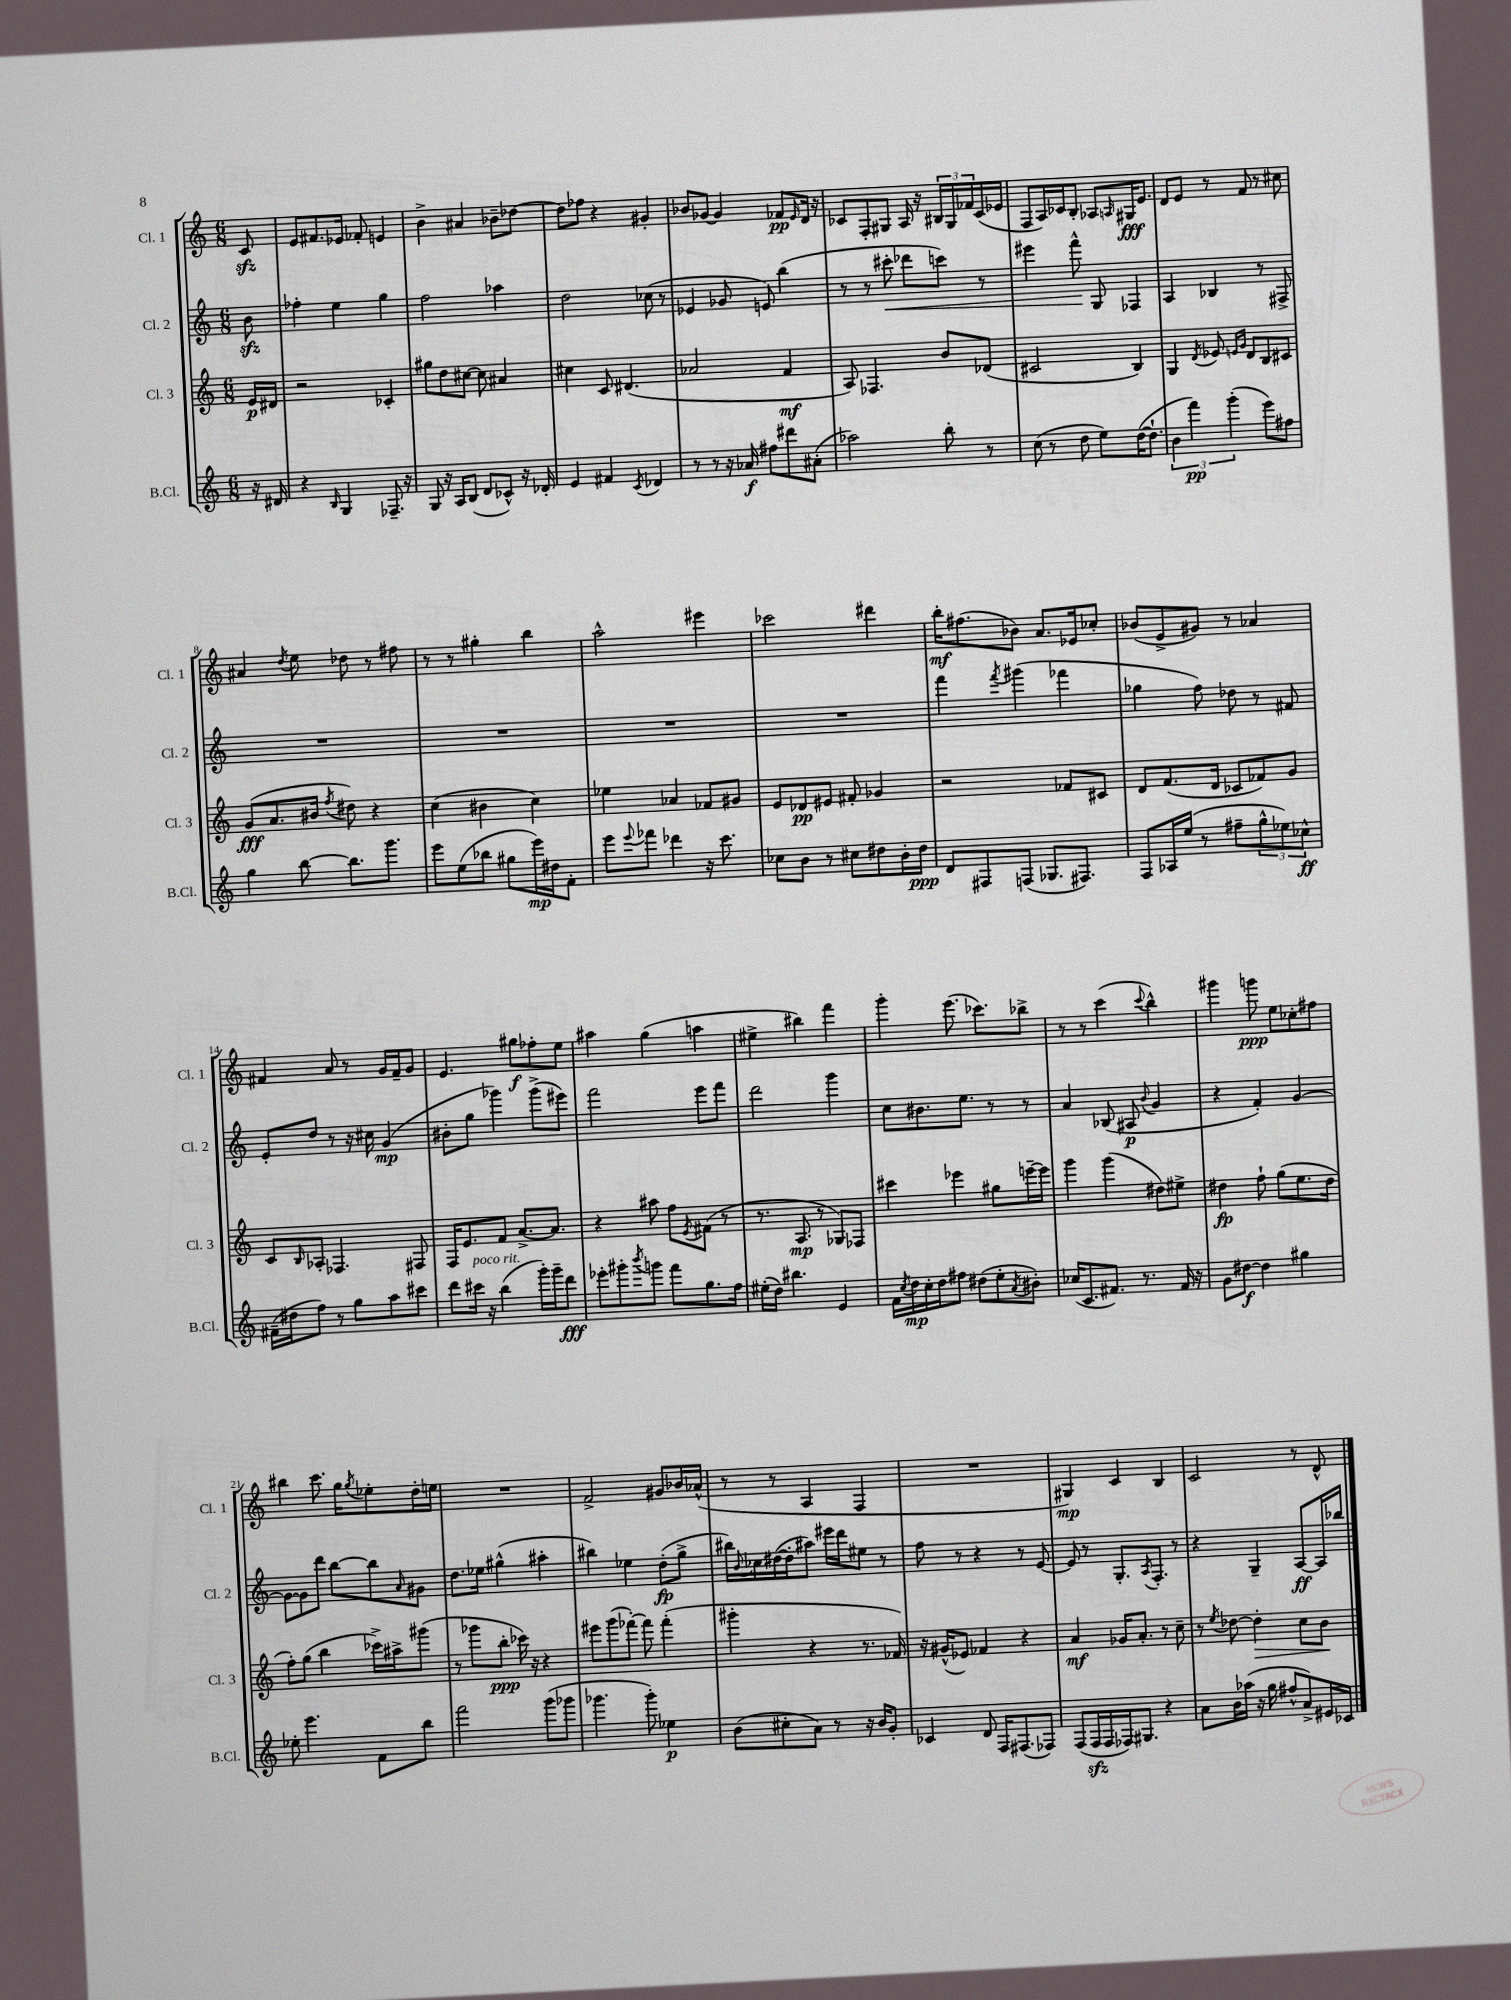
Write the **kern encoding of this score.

**kern	**kern	**kern	**kern
*staff4	*staff3	*staff2	*staff1
*clefG2	*clefG2	*clefG2	*clefG2
*k[]	*k[]	*k[]	*k[]
*M6/8	*M6/8	*M6/8	*M6/8
16r	16e/LL	8b\	8c/
16d#/	16d#/JJ	.	.
=	=	=	=
4r	2r	4ff-'\	8e/L
.	.	.	8.f#/
16qqB/	.	.	.
4G/	.	4ee\	.
.	.	.	16e-/Jk
.	.	.	8f-'/
8.F-~/	4c-'/	4gg\	4e/
16r	.	.	.
=	=	=	=
8G/	8gg#\L	2ff\	4b^\
16r	8dd\	.	.
16A/LK	.	.	.
(8B/J	[8cc#\J	.	4a#/
8d/L	8cc#\]	.	.
8c-^^/J)	4a#/	4aa-\	8b-~\L
16r	.	.	[8dd-\J
16d-'/	.	.	.
=	=	=	=
4e/	4cc#\	2dd\	8dd-\]L
.	.	.	8ff-\J
4f#/	8c/	.	4r
.	(4.d#/	.	.
8qc/	.	.	.
4d-/	.	(8cc-\	4g#'/
.	.	8r	.
=	=	=	=
8r	2a-/	4e-/	8b-/L
8r	.	.	[8g-/J
16r	.	8g-/	4g-/]
16a-/	.	.	.
8ff#\L	.	8e/)	.
8ddd#\	4f/	(4bb\	8f-/L
.	.	.	16qqe/
(8a#'\J	.	.	16d/Jk
.	.	.	16r
=	=	=	=
2aa-\)	8A/)	8r	8c-/L
.	4.F-/	8r	8F'/
.	.	8ccc#'\	8G#/J
.	.	8ddd-\L	16A/
.	.	.	16r
8bb'\	8b/L	8ccc\J)	24B#/LL
.	.	.	24G#/
.	.	.	24f-/
8r	(8d-/J	8r	(16c-/
.	.	.	16e-/JJ
=	=	=	=
(8cc\	2c#/	4eee#\	8F/L
8r	.	.	16A/L)
.	.	.	16c-/J
8dd\	.	8fff^^\	8B'/J
8ee\L)	.	8G/	8A-/L
.	.	.	16qqA/
([16dd\K	4B/)	4F-/	16G#/K
8.dd`\]J	.	.	8.e/J
=	=	=	=
6b\	4G/	4A/	8d/L
.	.	.	8e/J
6fff\)	.	.	.
.	8qd/	.	.
.	8e-/	4B-/	8r
(6ggg'\	.	.	.
.	16qqe/LL	.	.
.	16qqg/JJ	.	.
.	8d/L	.	8f/
8eee\L)	8B/	8r	8r
8ff#\J	8c#/J	8F#^/	8cc#\
=	=	=	=
4gg\	(8g/L	2.r	4a#/
.	8.a/	.	.
.	.	.	8qdd/
[8bb\	.	.	8ee\
.	16b#/Jk	.	.
.	8qff/	.	.
8.bb\]L	8dd#\)	.	8dd-\
.	4r	.	8r
8.ggg\J	.	.	.
.	.	.	8ff#\
=	=	=	=
8eee\L	(4cc\	2.r	8r
(8ee\	.	.	8r
8bb-\J	4b#\	.	4gg#'\
8gg#\L	.	.	.
16eee\L)	4cc\)	.	4bb\
16dd#\J	.	.	.
8f'\J	.	.	.
=	=	=	=
8eee\L	4ee-\	2.r	2aa^^\
8qqeee/	.	.	.
8fff-\J	.	.	.
4ddd-\	4a-/	.	.
16r	8f-/L	.	4eee#\
8.ccc\	.	.	.
.	8g#/J	.	.
=	=	=	=
8cc-\L	8e/L	2.r	2ccc-\
8b\J	8d-/	.	.
8r	8e#/J	.	.
8cc#\L	8f#'/	.	.
8dd#\	4g-/	.	4ddd#\
16b'\L	.	.	.
16dd#\JJ	.	.	.
=	=	=	=
8d/L	2r	4fff\	16bb'\LK
.	.	.	(8.ff#\
8F#/	.	.	.
.	.	8qfff/	.
(8F/J	.	(4ggg#\	8b-\J)
8.G-/L	.	.	8.a/L
.	8f-/L	4fff-\	.
8.F#/J)	.	.	16e-/k
.	8c#/J	.	8cc-'/J
=	=	=	=
8F/L	8d/L	4gg-\	(8b-/L
16A-/L	(8.f/	.	8e^/
(16ee/JJ	.	.	.
8r	.	8ff\)	8g#/J)
.	16d/Jk	.	.
8ff#~\L	8c-/L	8dd-\	8r
12gg^^\	8f-/)	8r	4a-/
12ee-\)	.	.	.
.	8g/J	8f#/	.
12cc-^^\J	.	.	.
=	=	=	=
(16f#~\LL	8c/L	8e'/L	4f#/
16dd#\J	.	.	.
.	16qqB/	.	.
8ff\J)	8A-'/J	8dd/J	.
8r	4.F-/	8r	8a/
8gg\L	.	16r	8r
.	.	16cc#\	.
8aa\	.	(4g/	16g/LL
.	.	.	16f#~/J
8ccc#\J	8F#/	.	8g/J
=	=	=	=
8ddd\L	16F/LK	8b#'\L	4.e/
.	8.e/	.	.
16ccc#\Jk	.	8gg\J	.
16r	.	.	.
(4bb\	8f/J	4ggg-\)	.
.	[8.a^/L	.	8gg#\L
16ggg'\LL)	.	(8ggg-^\L	8ff-'\
16ggg~\J	8.a/]J	.	.
8ddd\J	.	8eee#\J)	8ee\J
=	=	=	=
8eee-'\L	4r	2fff\	4aa#\
8ggg#'\	.	.	.
8qbbb/	.	.	.
8ggg\J	8aa#\	.	(4gg\
8fff\L	8ff\L	.	.
.	8qe/	.	.
8.gg\	(8f#\J	8eee\L	4aa\
.	8r	8fff\J	.
16ff\Jk	.	.	.
=	=	=	=
(16ee#'\LL	8.r	2ddd\	4ee#^\
16dd\JJ)	.	.	.
4.bb#\	.	.	.
.	8.A/	.	.
.	.	.	4bb#\)
.	8r	.	.
4e/	8G-/L)	4ggg\	4fff\
.	8F-/J	.	.
=	=	=	=
16f\LL	4ccc#\	8cc\L	4ggg'\
8qcc/	.	.	.
16dd\	.	.	.
16cc'\	.	8.b#\	.
16dd\J	.	.	.
8ff#\J	4eee-\	.	(8.eee\
.	.	8.ee\J	.
(8dd#\L	.	.	.
.	.	.	8.ccc-\L)
8ee'\	8gg#\L	8r	.
8qa/	.	.	.
8b#'\J)	[16eee~\L	8r	8bb-^\J
.	16eee\]JJ	.	.
=	=	=	=
(16cc-/LK	4ggg\	4a/	8r
8.c/	.	.	.
.	.	.	8r
8.f#/J)	(4ggg\	(8B-/	(4ccc\
.	.	8A#/	.
8.r	.	.	.
.	.	8qqb/	8qqccc/
.	8dd#\L)	4g/	4bb^^\)
16f#/	8ee#^\J	.	.
16r	.	.	.
=	=	=	=
8g\L	4dd#\	4r	4ggg#\
[8dd#\J	.	.	.
4dd#\]	8ff`\	4f'/)	8ggg\
.	(8gg\L	.	8ee\L
4gg#\	8.ee\	[4g/	8cc-'\
.	.	.	8ff#\J
.	16dd#\Jk	.	.
=	=	=	=
8ee-'\	8ff'\L)	8g\_L	4bb#\
4.eee\	(8gg\J	8g\]	.
.	4bb\	8ddd\J	8.ccc\
.	.	[8bb\L	.
.	.	.	16gg\LK
.	.	.	8qgg/
8f\L	16ccc-^\LL)	8bb\]	8ee-'\
.	16aa#^\J	.	.
.	.	16qqa/	.
8bb\J	(8ggg#\J	8g#\J	16dd'\L
.	.	.	16ee\JJ
=	=	=	=
2fff\	8r	8.dd\L	2.r
.	8ggg-\L	.	.
.	.	16ee-\Jk	.
.	8bb'\J	(4gg#^^\	.
.	16ccc-\)	.	.
.	16r	.	.
(8ggg\L	4r	4aa#'\	.
8ggg-\J	.	.	.
=	=	=	=
4.ggg-\	8eee#\L	4bb#\)	2f^/
.	(8ggg\	.	.
.	[8fff-'\J)	4ee-\	.
8ggg-'\)	8fff-\]	.	.
4ee-\	(4fff-'\	(8dd'\L	8g#/L
.	.	8gg^\J	16b-/L
.	.	.	(16a-^^/JJ
=	=	=	=
(8b\L	4ggg#'\	16bb#\LL)	8r
.	.	8qqb/	.
.	.	16cc-\	.
8cc#'\	.	([16dd#\	8r
.	.	16dd#'\]J	.
8a\J)	4r	8aa#\J)	4A/
8r	.	16eee#\LL	.
.	.	16ddd\J	.
16r	8.r	8ee#\J	4F/
16b/LK	.	.	.
8g'/J	.	8r	.
.	16f-/)	.	.
=	=	=	=
4c-/	16r	8ff\	2.r
.	(16g#^^/LK	.	.
.	8e-/J)	8r	.
8d/	4f-/	4r	.
16F/LK	.	.	.
(8.F#/	.	.	.
.	4r	8r	.
8F-/J)	.	[8e/	.
=	=	=	=
(8F/L	4a/	8e/]	4G#/)
16F/L	.	8r	.
16F/	.	.	.
16F-/J)	16g-/LK	8.G'/L	4c/
8.G#/J	8.a'/J	.	.
.	.	8qA/	.
.	.	8.F'/J	.
4r	8r	.	4B/
.	8cc~\	8r	.
=	=	=	=
8a\L	8r	4r	2c/
.	8qee/	.	.
16b\L	[8dd-\	.	.
(16aa-\JJ	.	.	.
16r	4dd-'\]	4G~/	.
16gg\	.	.	.
8ff#^^/L	.	.	.
8a^/)	8cc\L	[8A/L	8r
16e#/L	8b\J	16A/]L	8d^^/
16c-/JJ	.	16bb-/JJ	.
==	==	==	==
*-	*-	*-	*-
